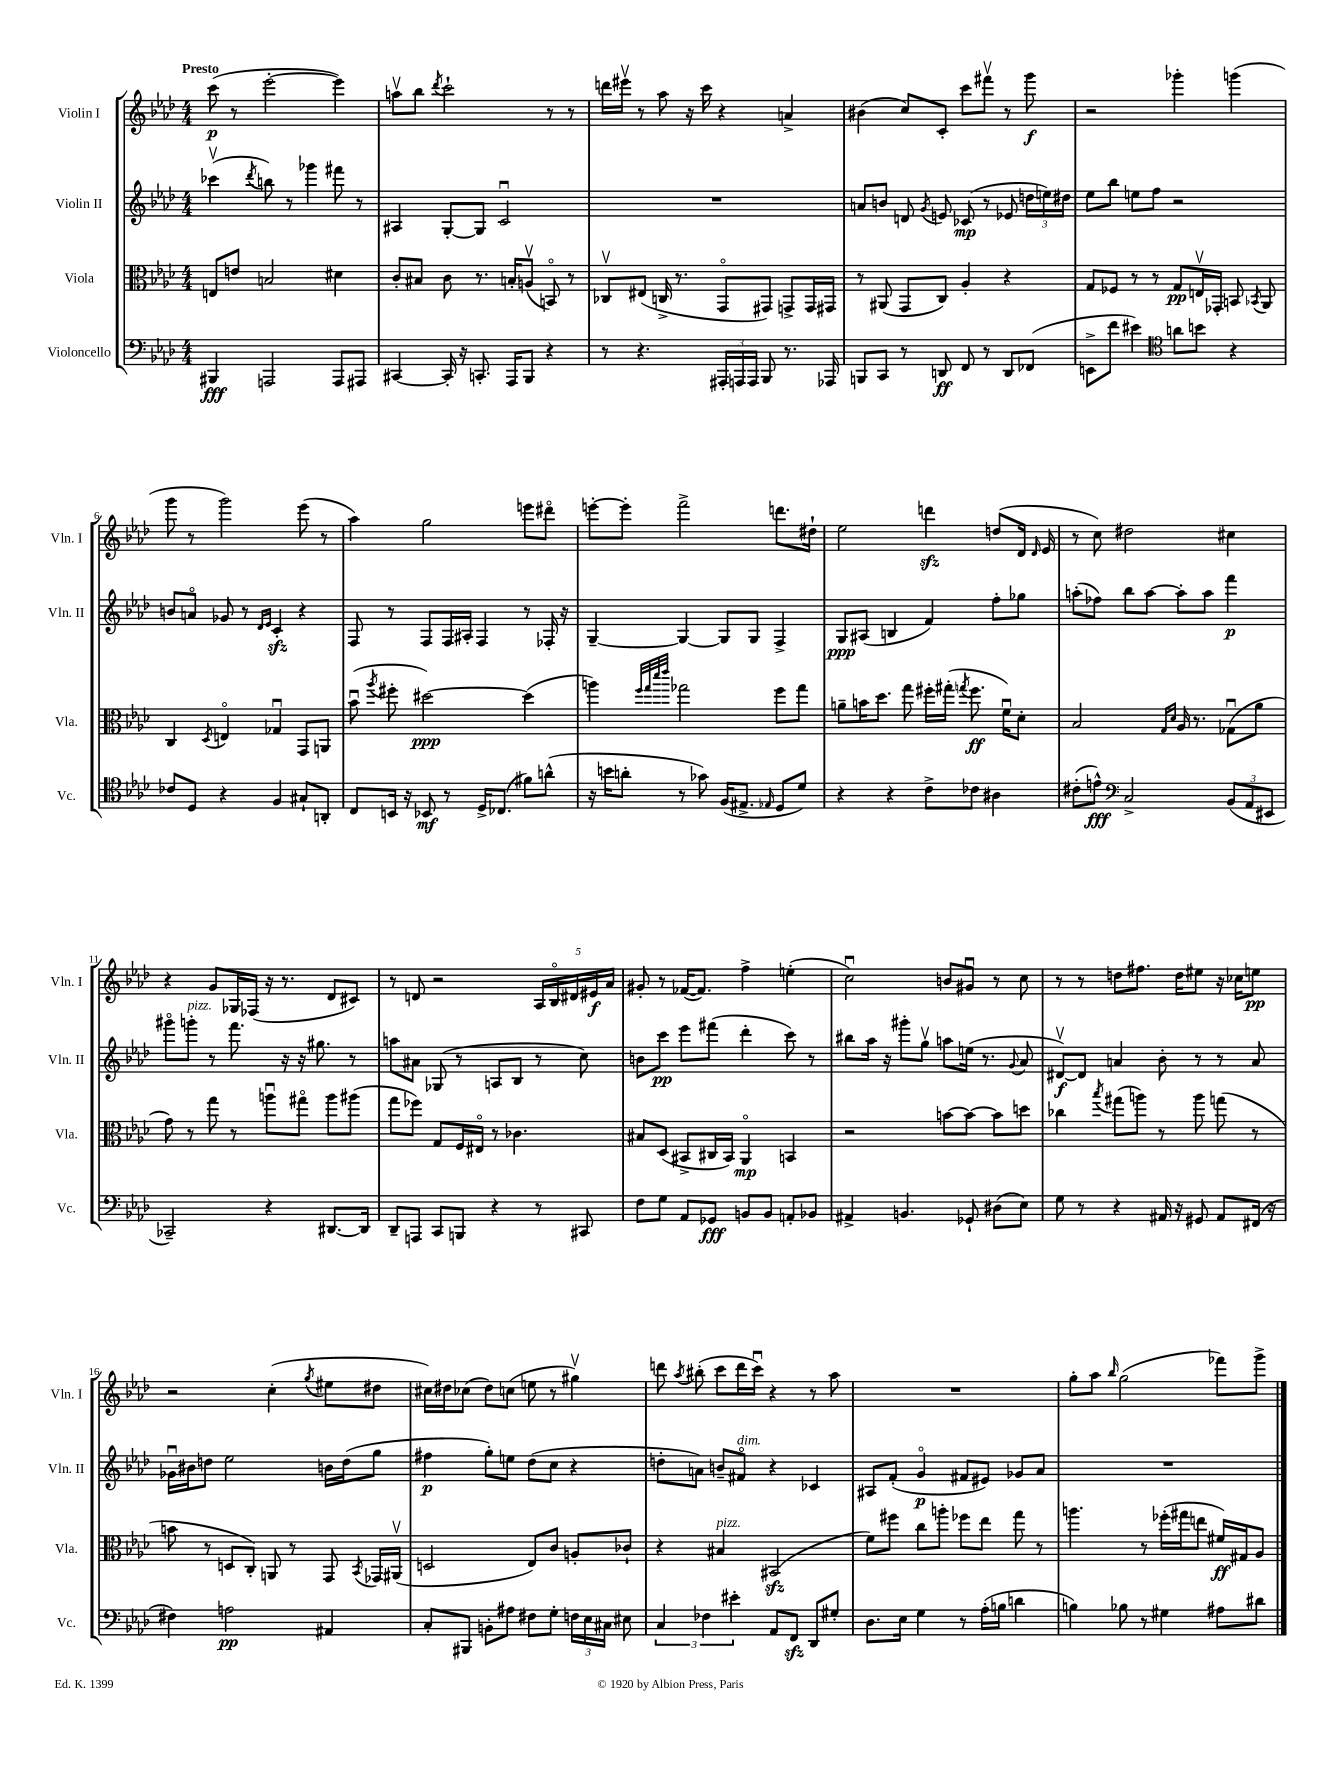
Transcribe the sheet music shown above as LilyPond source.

<<
\new StaffGroup <<
\new Staff = "s0" \with { instrumentName = "Violin I" shortInstrumentName = "Vln. I" } {
    \clef treble \key aes \major \numericTimeSignature \time 4/4 \tempo "Presto"
    \autoBeamOff c'''8\p( r8 ees'''2~-. ees'''4) |
    a''8[\upbow bes''8] \acciaccatura { des'''8 } c'''2-! r8 r8 |
    d'''16[ eis'''16]\upbow r8 aes''8 r16 c'''16 r4 a'4-> |
    bis'4( c''8[) c'8]-. c'''8[ fis'''8]\upbow r8 g'''8\f |
    r2 ges'''4-. g'''4( |
    g'''8 r8 g'''2) ees'''8( r8 |
    aes''4) g''2 e'''8[ dis'''8]\flageolet |
    e'''8[~-. e'''8]-. f'''2-> d'''8.[ dis''16]-! |
    ees''2 d'''4\sfz d''8[( des'16] \grace { des'16 } ees'16 |
    r8 c''8) dis''2 cis''4 |
    r4 g'8[ ges16 fes16]( r16 r8. des'8[ cis'8]) |
    r8 d'8 r2 \tuplet 5/4 { aes16[ bes16\flageolet dis'16 eis'16\f aes'16] } |
    gis'8-. r8 fes'16[~( fes'8.]) f''4-> e''4-.( |
    c''2\downbow) b'8[ gis'8]\downbow r8 c''8 |
    r8 r8 d''8[ fis''8.] d''16[ eis''8] r16 ces''16[ e''8]\pp |
    r2 c''4-.( \acciaccatura { g''8 } eis''8[ dis''8] |
    cis''16[) dis''16 ces''8]( dis''8[) c''8]( e''8 r8 gis''4\upbow) |
    d'''8 \acciaccatura { aes''8 } bis''8-.( c'''8[ d'''16 c'''16]\downbow) r4 r8 aes''8 |
    R1 |
    g''8[-. aes''8] \grace { bes''16 } g''2( fes'''8[) g'''8]-> \bar "|." |
}
\new Staff = "s1" \with { instrumentName = "Violin II" shortInstrumentName = "Vln. II" } {
    \clef treble \key aes \major \numericTimeSignature \time 4/4
    \autoBeamOff ces'''4\upbow( \acciaccatura { des'''8 } b''8) r8 ges'''4 fis'''8 r8 |
    ais4 g8[~-. g8] c'2\downbow |
    R1 |
    a'8[ b'8] d'8 \acciaccatura { g'8 } e'8 ces'8\mp( r8 ees'8 \tuplet 3/2 { d''16[ e''16) dis''16] } |
    ees''8[ bes''8] e''8[ f''8] r2 |
    b'8[ a'8]\flageolet ges'8 r8 \grace { des'16[ ees'16] } c'4-.\sfz r4 |
    f8 r8 f8[ f16 ais16]-. f4 r8 fes16-. r16 |
    g4~-- g4~ g8[ g8] f4-> |
    g8[\ppp ais8]( b4 f'4) f''8[-. ges''8] |
    a''8[-.( fes''8]) bes''8[ a''8]~ a''8[-. a''8] f'''4\p |
    gis'''8[\flageolet g'''8]-.^\markup { \italic "pizz." } r8 f'''8. r16 r16 gis''8. r8 |
    a''8[ ais'8] ges8( r8 a8[ bes8] r8 c''8) |
    b'8[ c'''8]\pp ees'''8[ fis'''8]( des'''4-. c'''8) r8 |
    bis''8[ aes''16] r16 gis'''8[-. g''8]\upbow a''8[ e''16]( r8. \appoggiatura { g'8 } aes'8 |
    dis'8[~\upbow\f) dis'8] a'4 bes'8-. r8 r8 a'8 |
    ges'16[\downbow bis'16 d''8] ees''2 b'16[ d''16( g''8] |
    fis''4\p g''8[-.) e''8] des''8[( c''8] r4 |
    d''8[-. a'8]) b'8[-- fis'8]\flageolet^\markup { \italic "dim." } r4 ces'4 |
    ais8[ f'8]-.( g'4\flageolet\p fis'8[ eis'8]) ges'8[ aes'8] |
    R1 \bar "|." |
}
\new Staff = "s2" \with { instrumentName = "Viola" shortInstrumentName = "Vla." } {
    \clef alto \key aes \major \numericTimeSignature \time 4/4
    \autoBeamOff e8[ e'8] b2 dis'4 |
    c'8[-. bis8] c'8 r8. b16[-. a8]\upbow( b,8\flageolet) r8 |
    ces8[\upbow eis8]( c16-> r8. g,8[\flageolet gis,8]) g,8[-> g,16 gis,16] |
    r8 ais,8( g,8[ c8]) aes4-. r4 |
    g8[ fes8] r8 r8 g8[\pp e16\upbow ges,16]-. b,8 \acciaccatura { bes,8 } aes,8 |
    c4 \acciaccatura { des8 } e4\flageolet ges4\downbow g,8[ a,8] |
    bes'8\downbow( \acciaccatura { aes''8 } fis''8-. dis''2~\ppp) dis''4( |
    a''4) \grace { f''32[ g''32 des'''32 ees'''32] } ges''2 f''8[ ges''8] |
    a'8[-- b'16 des''8.] g''8 fis''16[-. gis''16]-.( \acciaccatura { g''8 } fis''8.\ff f'16[\downbow) des'8]-. |
    bes2 \grace { g16[ des'16] } aes16 r8. ges8[\downbow( aes'8] |
    g'8) r8 g''8 r8 a''8[\downbow gis''8]\flageolet a''8[ ais''8]( |
    g''8[ fes''8]) g8[ f16 eis16]\flageolet r8 ces'4. |
    bis8[ des8]( bis,8[-> cis16 bis,16]) aes,4\flageolet\mp b,4 |
    r2 b'8[~ b'8]~ b'8[ d''8] |
    ces''4 \acciaccatura { bes''8 } gis''8[( a''8]) r8 a''8 g''8( r8 |
    b'8 r8 d8[ c8]-.) a,8 r8 g,8 \acciaccatura { bes,8 } ges,16[ ais,16]\upbow( |
    d2 ees8[) c'8] a8[-. ces'8]-! |
    r4 bis4^\markup { \italic "pizz." } bis,2\sfz( |
    f'8[) fis''8] c''8[ a''8]-. fes''8[ ees''8] g''8 r8 |
    a''4. r8 fes''16[-.( gis''16 e''8] fis'16[\ff) gis16 aes8] \bar "|." |
}
\new Staff = "s3" \with { instrumentName = "Violoncello" shortInstrumentName = "Vc." } {
    \clef bass \key aes \major \numericTimeSignature \time 4/4
    \autoBeamOff bis,,4\fff a,,2 a,,8[ ais,,8] |
    cis,4~ cis,16-. r16 c,8.-. aes,,16[ bes,,8] r4 |
    r8 r4. \tuplet 3/2 { ais,,16[-. a,,16 a,,16] } bes,,8 r8. aes,,16 |
    b,,8[ c,8] r8 d,8\ff f,8 r8 d,8[ fes,8]( |
    e,8[-> f'8] eis'4) \clef tenor a'8[ b'8] r4 |
    ces'8[ des8] r4 f4 gis8[-! a,8]-. |
    c8[ b,16] r16 bes,8\mf r8 des16[-> ces8.]( fis'8[) a'8]-^( |
    r16 b'16[ a'8]-. r8 ges'8) f16[( eis8.]-> \grace { ees16 } des8[ des'8]) |
    r4 r4 c'8[-> ces'8] ais4 |
    cis'8[-.( e'8]-^\fff) \clef bass c2-> \tuplet 3/2 { bes,8[( aes,8 eis,8] } |
    ces,2--) r4 dis,8.[~ dis,16] |
    des,8[-- a,,8] c,8[ b,,8] r4 r8 cis,8 |
    f8[ g8] aes,8[ ges,8]\fff b,8[ b,8] a,8[-. bes,8] |
    ais,4-> b,4. ges,8-! dis8[( ees8]) |
    g8 r8 r4 ais,16 r16 gis,8 ais,8[ fis,16]( r16 |
    fis4) a2\pp ais,4 |
    c8[-. bis,,8] b,8[-. ais8] fis8[ g8]-. \tuplet 3/2 { f16[ ees16 cis16] } eis8 |
    \tuplet 3/2 { c4 fes4 eis'4-. } aes,8[ f,8]\sfz des,8[ gis8]-. |
    des8.[ ees16] g4 r8 aes16[-.( b16] d'4 |
    b4) bes8 r8 gis4 ais8[ dis'8] \bar "|." |
}
>>
>>
